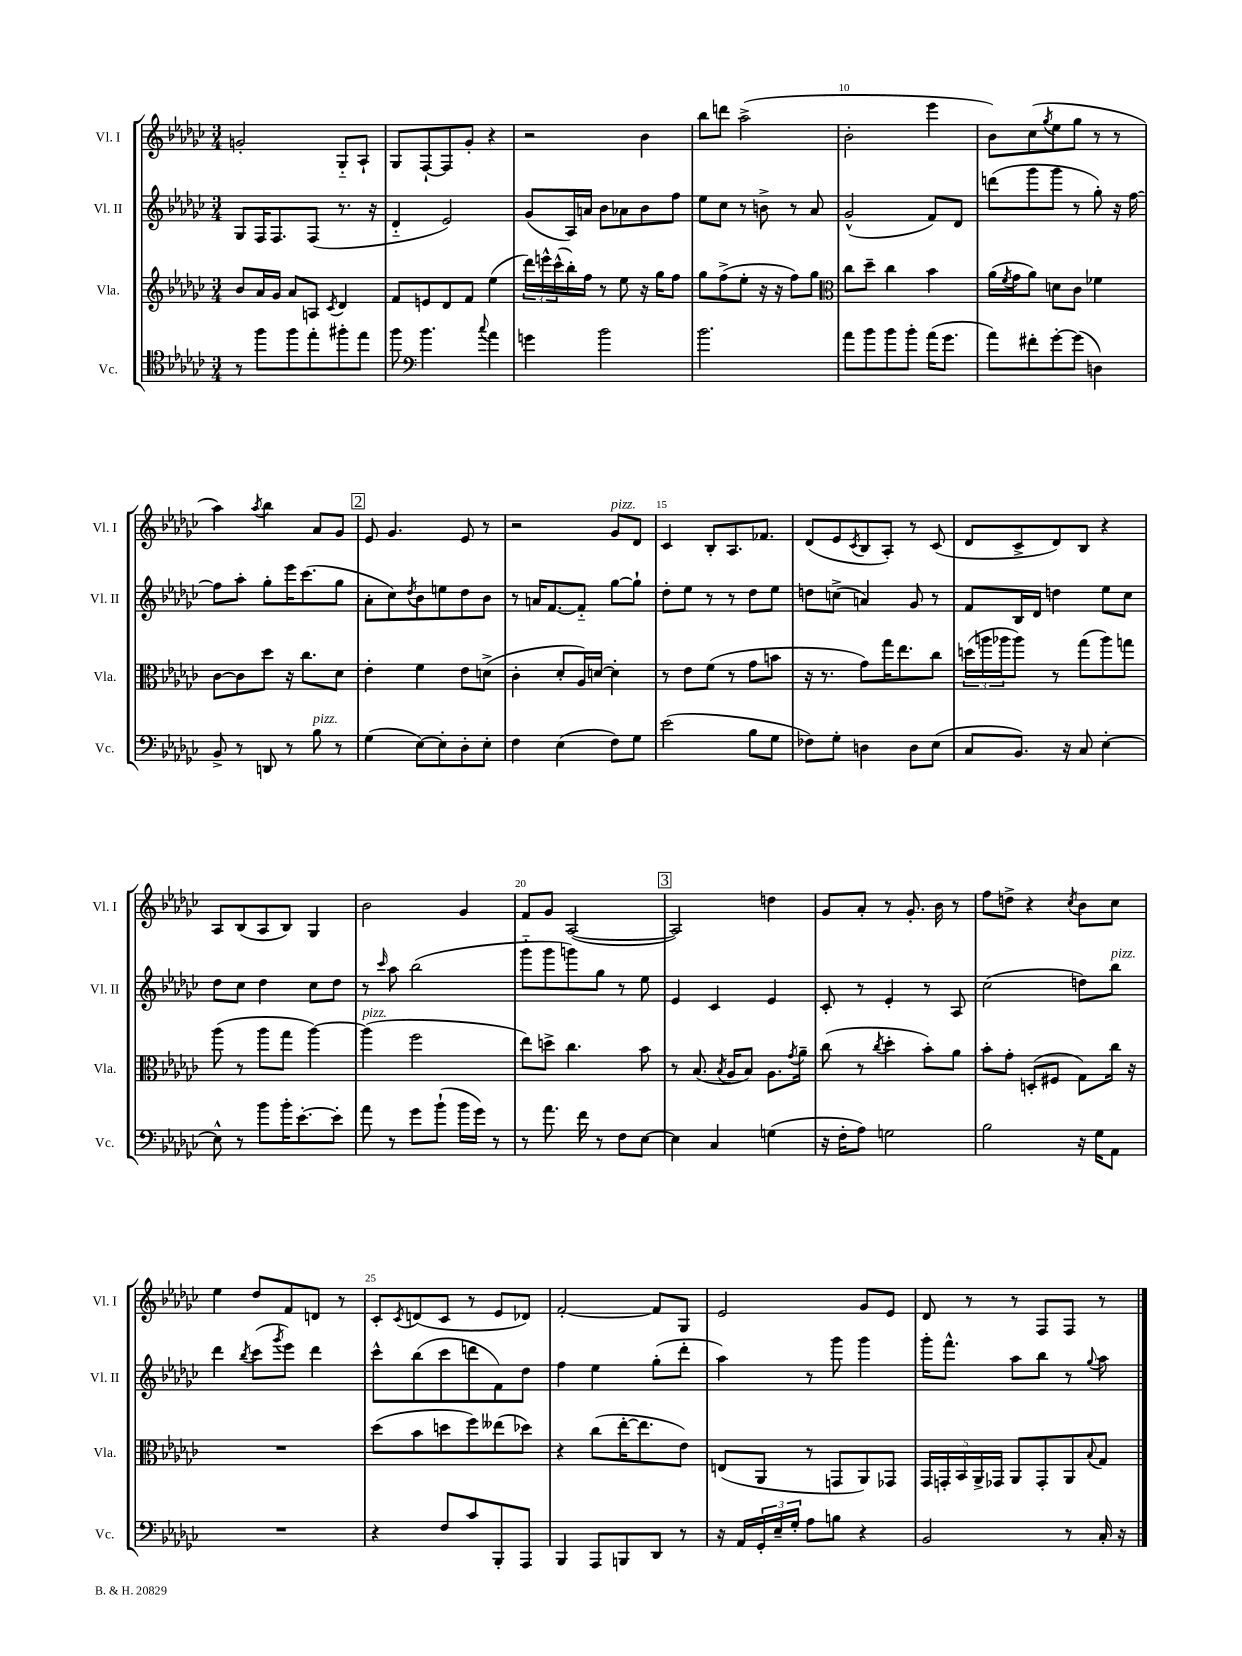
<<
\new StaffGroup <<
\new Staff = "s0" \with { instrumentName = "Vl. I" shortInstrumentName = "Vl. I" } {
    \clef treble \key ges \major \numericTimeSignature \time 3/4
    g'2-. ges8-_ aes8-! |
    ges8 f8~-! f8 ges'8-. r4 |
    r2 bes'4 |
    bes''8 d'''8 aes''2->( |
    bes'2-. ees'''4 |
    bes'8) ces''8( \acciaccatura { ges''8 } ees''8 ges''8 r8 r8 |
    aes''4) \acciaccatura { aes''8 } bes''4 aes'8 ges'8 |
    \mark \markup { \box "2" } ees'8 ges'4. ees'8 r8 |
    r2 ges'8^\markup { \italic "pizz." } des'8 |
    ces'4 bes8-. aes8. fes'8. |
    des'8( ees'8 \acciaccatura { ces'8 } bes8 aes8-.) r8 ces'8( |
    des'8 ces'8-> des'8) bes8 r4 |
    aes8 bes8( aes8 bes8) ges4 |
    bes'2 ges'4 |
    f'8 ges'8 aes2~( |
    \mark \markup { \box "3" } aes2) d''4 |
    ges'8 aes'8-. r8 ges'8.-. bes'16 r8 |
    f''8 d''8-> r4 \acciaccatura { ces''8 } bes'8 ces''8 |
    ees''4 des''8 f'8 d'8 r8 |
    ces'8-. \acciaccatura { ces'8 } d'8( ces'8 r8 ees'8 des'8) |
    f'2~-. f'8 ges8 |
    ees'2 ges'8 ees'8 |
    des'8 r8 r8 f8 f8 r8 \bar "|." |
}
\new Staff = "s1" \with { instrumentName = "Vl. II" shortInstrumentName = "Vl. II" } {
    \clef treble \key ges \major \numericTimeSignature \time 3/4
    ges8 f16 f8. f8( r8. r16 |
    des'4-_ ees'2) |
    ges'8( aes16) a'16 bes'8 aes'8 bes'8 f''8 |
    ees''8 ces''8 r8 b'8-> r8 aes'8 |
    ges'2-^( f'8) des'8 |
    d'''8( ges'''8 ges'''8 r8 ges''8-.) r16 f''16~ |
    f''8 aes''8-. ges''8-. ees'''16 ces'''8.( ges''8 |
    \mark \markup { \box "2" } aes'8-. ces''8) \acciaccatura { des''8 } bes'8 e''8 des''8 bes'8 |
    r8 a'16 f'8.~ f'8-_ ges''8~ ges''8-! |
    des''8-. ees''8 r8 r8 des''8 ees''8 |
    d''8 c''8->( a'4) ges'8 r8 |
    f'8 bes16 des'16 d''4 ees''8 ces''8 |
    des''8 ces''8 des''4 ces''8 des''8 |
    r8 \grace { ces'''16 } aes''8 bes''2( |
    ges'''8-_ ges'''8 g'''8) ges''8 r8 ees''8 |
    \mark \markup { \box "3" } ees'4 ces'4 ees'4 |
    ces'8-. r8 ees'4-. r8 aes8 |
    ces''2( d''8) bes''8^\markup { \italic "pizz." } |
    des'''4 \acciaccatura { bes''8 } ces'''8( \acciaccatura { ges'''8 } ees'''8) des'''4 |
    ces'''8-^ bes''8( ces'''8 d'''8 f'8) des''8 |
    f''4 ees''4 ges''8-.( des'''8-. |
    aes''4) r8 ges'''8 ges'''4 |
    ges'''16-. f'''8.-^ aes''8 bes''8 r8 \appoggiatura { ges''8 } aes''8 \bar "|." |
}
\new Staff = "s2" \with { instrumentName = "Vla." shortInstrumentName = "Vla." } {
    \clef treble \key ges \major \numericTimeSignature \time 3/4
    bes'8 aes'16 ges'16 aes'8 a8 \acciaccatura { ces'8 } des'4 |
    f'8 e'8 des'8 f'8 ees''4( |
    \tuplet 3/2 { des'''16) e'''16-^ ces'''16-^( } bes''16-.) f''16 r8 ees''8 r16 ges''16 f''8 |
    ges''8 f''8->( ees''8-. r16 r16 f''8) ges''8 |
    \clef alto ces''8 des''8-- ces''4 bes'4 |
    aes'16( \acciaccatura { f'8 } ges'16 aes'8) d'8 ces'8 fes'4 |
    ces'8~ ces'8 des''8 r16 ces''8. des'8 |
    \mark \markup { \box "2" } ees'4-. f'4 ees'8 d'8->( |
    ces'4-. des'8-. aes16) d'16~ d'4-. |
    r8 ees'8 f'8( r8 ges'8 b'8 |
    r16 r8. ges'8) ges''16 ees''8. ces''8 |
    \tuplet 3/2 { d''16( a''16 aes''16 } aes''8) r8 ges''8( aes''8) g''8 |
    aes''8( r8 aes''8 ges''8 aes''4~) |
    aes''4^\markup { \italic "pizz." }( f''2 |
    ees''8) d''8-> ces''4. bes'8 |
    \mark \markup { \box "3" } r8 bes8.( \acciaccatura { bes8 } aes16 bes8) aes8. \acciaccatura { ges'8 } aes'16-- |
    ces''8( r8 \acciaccatura { ces''8 } des''4-. bes'8-.) aes'8 |
    bes'8-. ges'8-. d8-.( fis8 ges8) ces''16 r16 |
    R2. |
    des''8( bes'8 d''8 f''8) eeses''8( des''8) |
    r4 ces''8( ees''16~-. ees''8. ees'8) |
    e8( aes,8 r8 g,8 aes,8) ges,8 |
    \tuplet 5/4 { ges,16 g,16-. bes,16 aes,16-> ges,16 } aes,8 ges,8-. aes,8 \appoggiatura { bes8 } ges8 \bar "|." |
}
\new Staff = "s3" \with { instrumentName = "Vc." shortInstrumentName = "Vc." } {
    \clef tenor \key ges \major \numericTimeSignature \time 3/4
    r8 f''8 f''8 ees''8-. fis''8-. ees''8 |
    f''8 \clef bass bes'4. \appoggiatura { ces''8 } aes'4 |
    g'4 bes'2 |
    bes'2. |
    aes'8 bes'8 bes'8 bes'8-. aes'16( ges'8. |
    aes'8) fis'8-. ges'8~-. ges'8( d4) |
    bes,8-> r8 d,8 r8 bes8^\markup { \italic "pizz." } r8 |
    \mark \markup { \box "2" } ges4( ees8~) ees8-. des8-. ees8-. |
    f4 ees4( f8) ges8 |
    ees'2( bes8 ges8 |
    fes8) ges8-. d4 d8 ees8( |
    ces8 bes,8.) r16 ces8 ees4~-. |
    ees8-^ r8 bes'8 bes'16-. ees'8.~-. ees'8-. |
    aes'8 r8 ges'8 bes'8-!( bes'16 ges'16) r8 |
    r8 aes'8. f'16 r8 f8 ees8~ |
    \mark \markup { \box "3" } ees4 ces4 g4( |
    r16 f16-. aes8) g2 |
    bes2 r16 ges16 aes,8 |
    R2. |
    r4 f8 ces'8 bes,,8-. aes,,8 |
    bes,,4 aes,,8 b,,8 des,8 r8 |
    r16 aes,16 \tuplet 3/2 { ges,16-. ees16-- ges16-. } aes8 b8 r4 |
    bes,2 r8 ces16-. r16 \bar "|." |
}
>>
>>
\layout { \context { \Score currentBarNumber = #6 \override BarNumber.break-visibility = ##(#f #t #t) barNumberVisibility = #(every-nth-bar-number-visible 5) } }
